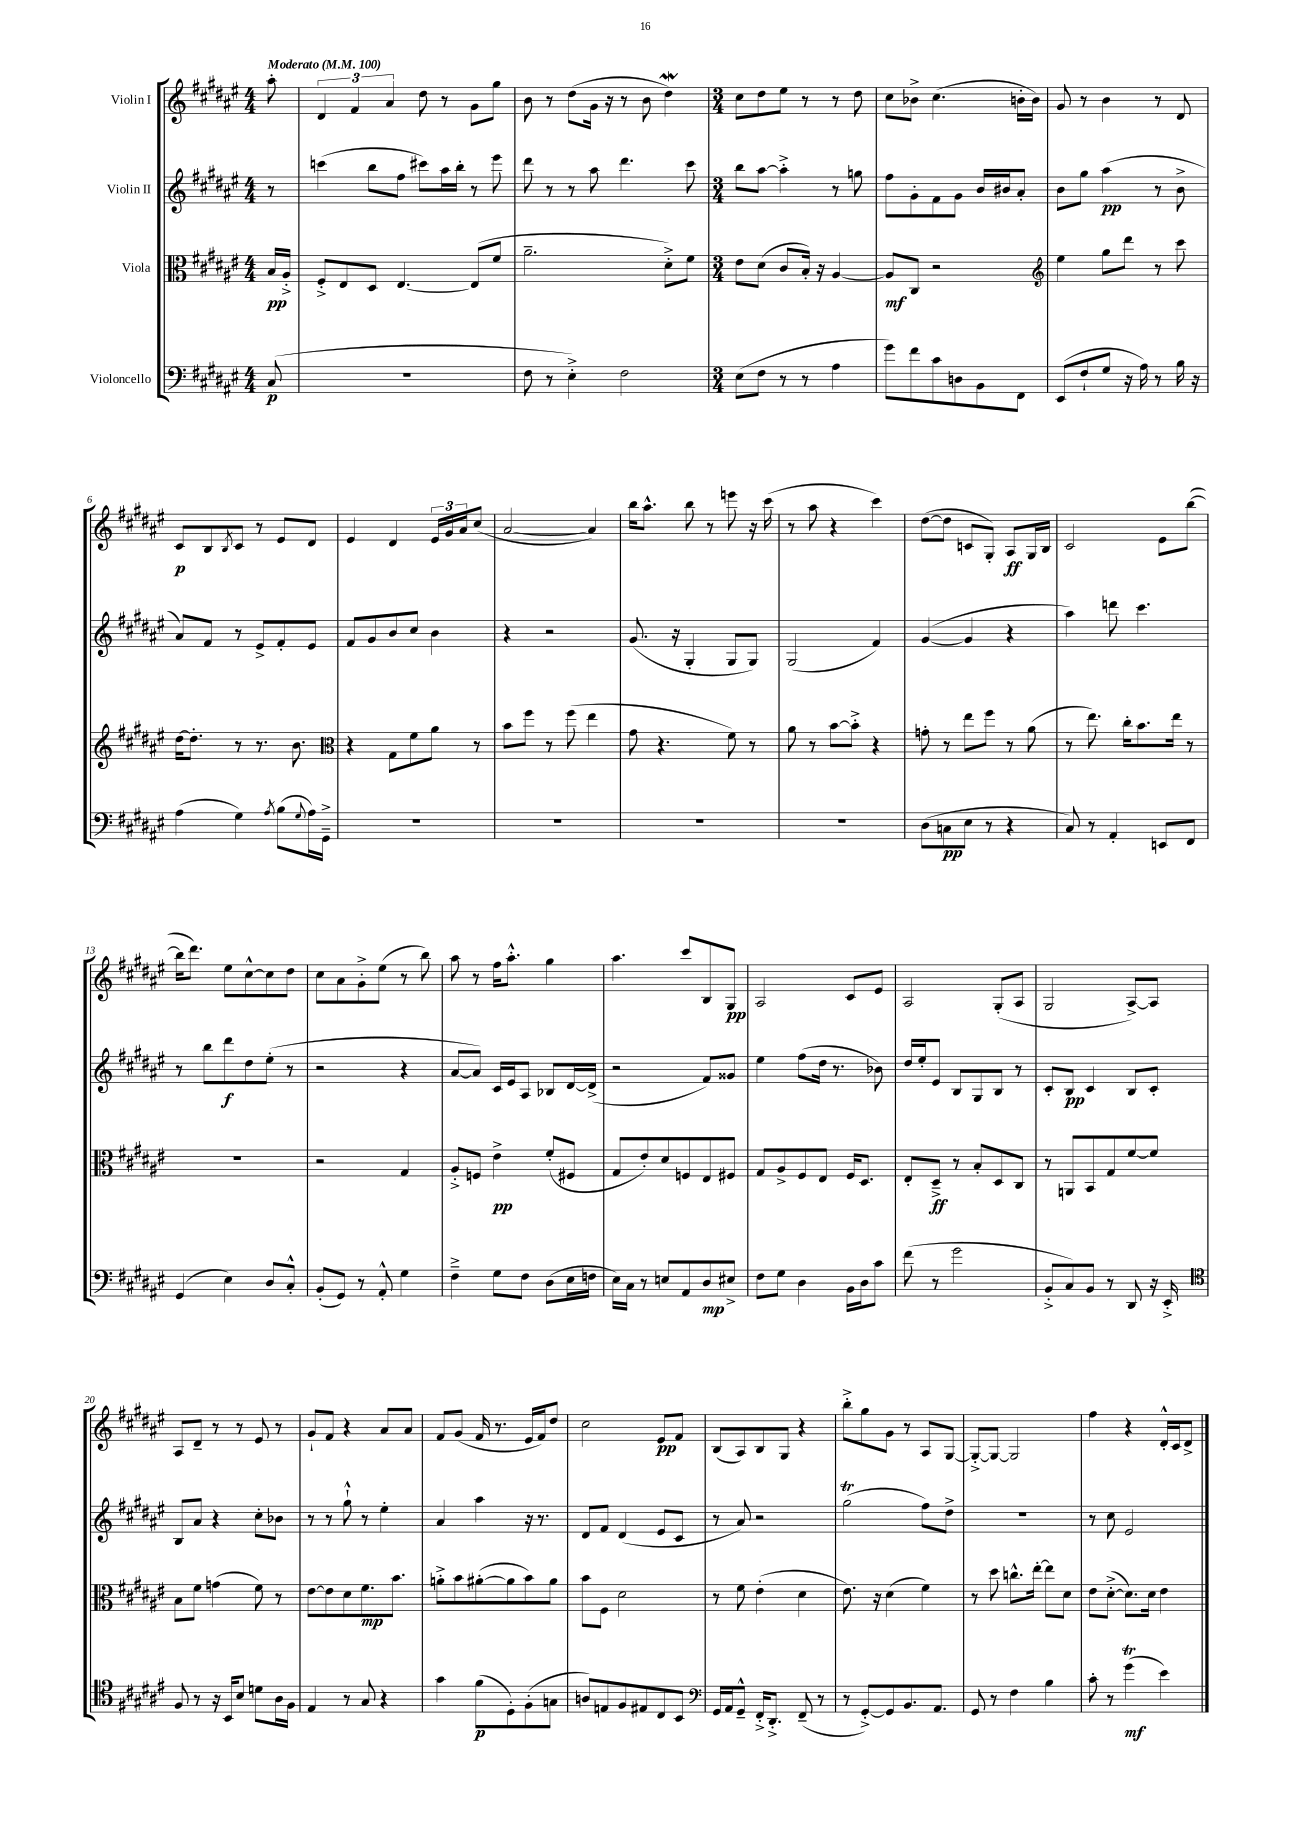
<<
\new StaffGroup <<
\new Staff = "s0" \with { instrumentName = "Violin I" } {
    \clef treble \key fis \major \numericTimeSignature \time 4/4 \partial 8 \tempo "Moderato" 4 = 100
    ais''8-. |
    \tuplet 3/2 { dis'4 fis'4 ais'4 } dis''8 r8 gis'8 gis''8 |
    b'8 r8 dis''8( gis'16 r16 r8 b'8 dis''4\mordent) |
    \numericTimeSignature \time 3/4 cis''8 dis''8 eis''8 r8 r8 dis''8 |
    cis''8 bes'8-> cis''4.( b'16-. b'16) |
    gis'8 r8 b'4 r8 dis'8 |
    cis'8\p b8 \acciaccatura { b8 } cis'8 r8 eis'8 dis'8 |
    eis'4 dis'4 \tuplet 3/2 { eis'16 gis'16 ais'16 } cis''8( |
    ais'2~ ais'4) |
    b''16 ais''8.-^ b''8 r8 e'''8 r16 cis'''16( |
    r8 ais''8 r4 cis'''4) |
    dis''8~( dis''8 c'8 gis8-.) ais8\ff gis16 b16 |
    cis'2 eis'8 b''8~( |
    b''16 dis'''8.) eis''8 cis''8~-^ cis''8 dis''8 |
    cis''8 ais'8 gis'8-.-> eis''8( r8 b''8) |
    ais''8 r8 fis''16 ais''8.-.-^ gis''4 |
    ais''4. cis'''8 b8 gis8\pp |
    ais2 cis'8 eis'8 |
    ais2 gis8-.( ais8 |
    gis2 ais8~->) ais8 |
    ais8 dis'8-- r8 r8 eis'8 r8 |
    gis'8-! fis'8 r4 ais'8 ais'8 |
    fis'8 gis'8( fis'16 r8. eis'16 fis'16) dis''8 |
    cis''2 eis'8\pp fis'8 |
    b8( ais8) b8 gis8 r4 |
    b''8-.-> gis''8 gis'8 r8 ais8 gis8~ |
    gis8~-.-> gis8~ gis2 |
    fis''4 r4 dis'16-.-^ cis'16 dis'8-> \bar "|." |
}
\new Staff = "s1" \with { instrumentName = "Violin II" } {
    \clef treble \key fis \major \numericTimeSignature \time 4/4 \partial 8
    r8 |
    c'''4( b''8 fis''8 cis'''8) ais''16 b''16-. r8 eis'''8 |
    dis'''8 r8 r8 ais''8 dis'''4. cis'''8 |
    \numericTimeSignature \time 3/4 b''8 ais''8~ ais''4-.-> r8 g''8 |
    fis''8 gis'8-. fis'8 gis'8 b'16 bis'16 ais'8-. |
    b'8 gis''8 ais''4\pp( r8 b'8-> |
    ais'8) fis'8 r8 eis'8-> fis'8-. eis'8 |
    fis'8 gis'8 b'8 cis''8 b'4 |
    r4 r2 |
    gis'8.( r16 gis4-. gis8 gis8) |
    gis2( fis'4) |
    gis'4~( gis'4 r4 |
    ais''4) d'''8 cis'''4. |
    r8 b''8 dis'''8\f dis''8 eis''8-.( r8 |
    r2 r4 |
    ais'8~ ais'8) cis'16 eis'16 ais8 bes8 dis'16~ dis'16->( |
    r2 fis'8) gisis'8 |
    eis''4 fis''8( dis''16 r8. bes'8) |
    dis''16 eis''16-. eis'8 b8 gis8 b8 r8 |
    cis'8-. b8\pp cis'4 b8 cis'8-. |
    b8 ais'8 r4 cis''8-. bes'8 |
    r8 r8 gis''8-!-^ r8 eis''4-. |
    ais'4 ais''4 r16 r8. |
    dis'8 fis'8 dis'4( eis'8 cis'8 |
    r8 ais'8) r2 |
    gis''2\trill( fis''8) dis''8-> |
    R2. |
    r8 cis''8 eis'2 \bar "|." |
}
\new Staff = "s2" \with { instrumentName = "Viola" } {
    \clef alto \key fis \major \numericTimeSignature \time 4/4 \partial 8
    b16\pp ais16-.-> |
    fis8-.-> eis8 dis8 eis4.~ eis8( fis'8 |
    ais'2.-- dis'8-.->) fis'8 |
    \numericTimeSignature \time 3/4 eis'8 dis'8( cis'8 b16-.) r16 ais4~ |
    ais8\mf cis8 r2 |
    \clef treble eis''4 gis''8 dis'''8 r8 cis'''8 |
    dis''16~ dis''8.-. r8 r8. b'8. |
    \clef alto r4 gis8 fis'8 ais'8 r8 |
    b'8 fis''8 r8 fis''8( eis''4 |
    gis'8 r4. fis'8) r8 |
    ais'8 r8 b'8~ b'8-.-> r4 |
    g'8-. r8 eis''8 fis''8 r8 ais'8( |
    r8 eis''8.) cis''16-. b'8. eis''16 r8 |
    R2. |
    r2 gis4 |
    ais8-.-> f8 eis'4->\pp fis'8-.( fis8 |
    gis8 eis'8-.) dis'8 f8 eis8 fis8 |
    gis8 ais8-> fis8 eis8 fis16 dis8. |
    eis8-. dis8--->\ff r8 b8-. dis8 cis8 |
    r8 a,8 b,8 gis8 fis'8~ fis'8 |
    b8 fis'8 g'4( fis'8) r8 |
    eis'8~ eis'8 dis'8 fis'8.\mp b'8. |
    a'8-.-> b'8 ais'8~-.( ais'8 b'8) ais'8 |
    b'8 fis8 dis'2 |
    r8 fis'8 eis'4-.( dis'4 |
    eis'8.) r16 dis'4( fis'4) |
    r8 dis''8 c''8.-^ eis''16~-. eis''8 dis'8 |
    eis'8 dis'8~-.->( dis'8.) dis'16 eis'4 \bar "|." |
}
\new Staff = "s3" \with { instrumentName = "Violoncello" } {
    \clef bass \key fis \major \numericTimeSignature \time 4/4 \partial 8
    cis8\p( |
    r1 |
    fis8 r8 eis4-.->) fis2 |
    \numericTimeSignature \time 3/4 eis8( fis8 r8 r8 ais4 |
    gis'8) fis'8 cis'8 d8 b,8 fis,8 |
    eis,8( fis8-! gis8 r16 ais16) r8 b16 r16 |
    ais4( gis4) \acciaccatura { ais8 } b8( \appoggiatura { gis8 } ais16) gis,16---> |
    R2. |
    R2. |
    R2. |
    R2. |
    dis8( c8\pp eis8 r8 r4 |
    cis8) r8 ais,4-. e,8 fis,8 |
    gis,4( eis4) dis8 cis8-.-^ |
    b,8-.( gis,8) r8 ais,8-.-^ gis4 |
    fis4---> gis8 fis8 dis8( eis16 f16 |
    eis16) cis16 r8 e8 ais,8 dis8\mp eis8-> |
    fis8 gis8 dis4 b,16 dis16 cis'8 |
    fis'8( r8 gis'2 |
    b,8-.-> cis8) b,8 r8 dis,8 r16 eis,16-.-> |
    \clef tenor fis8 r8 r16 b,16 b8 d'8 ais16 fis16 |
    eis4 r8 gis8 r4 |
    gis'4 fis'8\p( dis8-.) fis8-.( g8 |
    a8) e8 fis8 eis8 cis8 b,8 |
    \clef bass gis,16 ais,16 gis,8---^ fis,16-.-> dis,8.-.-> fis,8--( r8 |
    r8 gis,8~-.->) gis,8 b,8. ais,8. |
    gis,8 r8 fis4 b4 |
    cis'8-. r8 gis'4\trill\mf( eis'4) \bar "|." |
}
>>
>>
